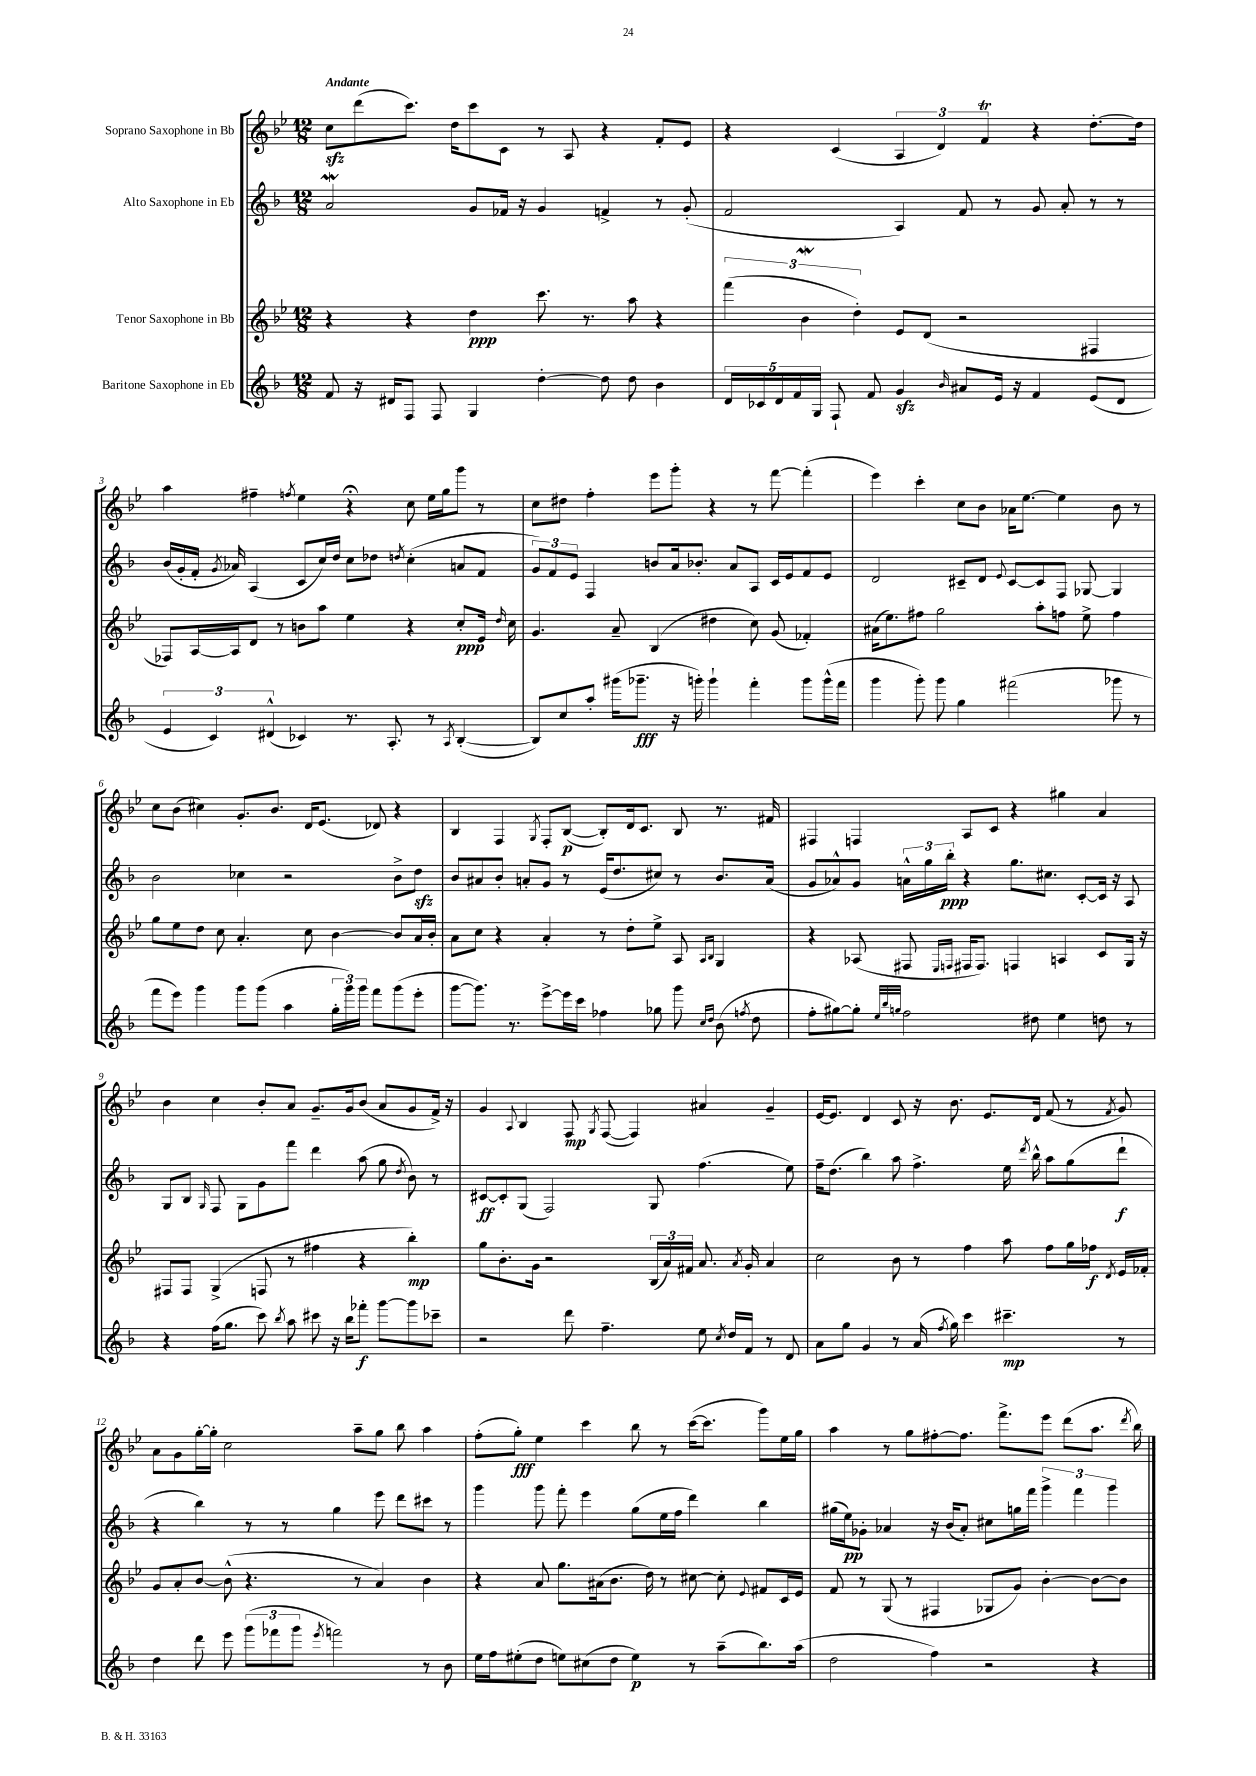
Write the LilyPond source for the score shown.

<<
\new StaffGroup <<
\new Staff = "s0" \with { instrumentName = "Soprano Saxophone in Bb" } {
    \clef treble \key bes \major \numericTimeSignature \time 12/8 \tempo "Andante"
    \autoBeamOff c''8[\sfz d'''8( c'''8.]) d''16[ c'''8 c'8] r8 a8 r4 f'8[-. ees'8] |
    r4 c'4( \tuplet 3/2 { a4 d'4) f'4\trill } r4 d''8.[~-. d''16] |
    a''4 fis''4-- \acciaccatura { f''8 } ees''4 r4\fermata c''8 ees''16[ g''16 g'''8] r8 |
    c''8[ dis''8] f''4-. ees'''8[ g'''8]-. r4 r8 f'''8~ f'''4-.( |
    ees'''4) c'''4-. c''8[ bes'8] aes'16[ ees''8.]~ ees''4 bes'8 r8 |
    c''8[ bes'8]( cis''4) g'8.[-. bes'8.] d'16[ ees'8.]( des'8) r4 |
    bes4 f4 \acciaccatura { g8 } f8[-. bes8]~\p( bes8[-.) d'16 c'8.] bes8 r8. fis'16 |
    fis4 f4 a8[ c'8] r4 gis''4 a'4 |
    bes'4 c''4 bes'8[-. a'8] g'8.[-- g'16 bes'8]( a'8[ g'8 f'16]->) r16 |
    g'4 \appoggiatura { a8 } bes4 f8\mp \acciaccatura { g8 } f8~( f4) ais'4 g'4-- |
    ees'16[~ ees'8.] d'4 c'8 r16 bes'8. ees'8.[ d'16] f'8( r8 \acciaccatura { f'8 } g'8) |
    a'8[ g'8 g''16~-. g''16]-. c''2 a''8[-- g''8] bes''8 a''4 |
    f''8[-.( g''8]-.\fff) ees''4 c'''4 bes''8 r8 c'''16[~( c'''8.] g'''8[) ees''16 g''16] |
    a''4 r8 g''8[ fis''8~-. fis''8.] f'''8.[-> ees'''8] d'''8[( a''8.] \acciaccatura { d'''8 } bes''16) \bar "|." |
}
\new Staff = "s1" \with { instrumentName = "Alto Saxophone in Eb" } {
    \clef treble \key f \major \numericTimeSignature \time 12/8
    \autoBeamOff a'2\mordent g'8[ fes'16] r16 g'4 f'4-> r8 g'8-.( |
    f'2 a4) f'8 r8 g'8 a'8-. r8 r8 |
    bes'16[( g'16-. f'16]-. \acciaccatura { g'8 } aes'16) a4( c'8[ c''16) d''16] c''8[ des''8] \acciaccatura { d''8 } c''4-.( a'8[ f'8] |
    \tuplet 3/2 { g'8[) f'8 e'8] } f4 b'8[ a'16 bes'8.]-. a'8[ a8] c'16[ e'16 f'8 e'8] |
    d'2 cis'8[-- d'8] \appoggiatura { e'8 } cis'8[~ cis'8 f8] ges8~ ges4 |
    bes'2 ces''4 r2 bes'8[-> d''8]\sfz |
    bes'8[ ais'8 bes'8]-. a'8[-. g'8] r8 e'16[( d''8. cis''8]) r8 bes'8.[ a'16]( |
    g'8[ aes'8-^) g'8] \tuplet 3/2 { a'16[-^ g''16 bes''16]-.\ppp } r4 g''8.[ cis''8.] c'8[~-. c'16] r16 a8 |
    g8[ bes8] \grace { g16 } f8 g8[ g'8 f'''8] d'''4 a''8( g''8 \acciaccatura { d''8 } bes'8) r8 |
    cis'8[~\ff cis'8-. g8]( f2) g8 f''4.( e''8) |
    f''16[-- d''8.]( bes''4) a''8 f''4.-> e''16 \acciaccatura { d'''8 } bes''16-^ a''8[ g''8( d'''8]-!\f |
    r4 bes''4) r8 r8 g''4 e'''8 d'''8[ cis'''8] r8 |
    g'''4 g'''8 f'''8-. e'''4 g''8[( e''16 f''16] d'''4) bes''4 |
    gis''16[( e''16\pp) ges'8]-. aes'4 r16 bes'16[( aes'8]-.) cis''8[ g''16 f'''16] \tuplet 3/2 { g'''4-> f'''4 g'''4 } \bar "|." |
}
\new Staff = "s2" \with { instrumentName = "Tenor Saxophone in Bb" } {
    \clef treble \key bes \major \numericTimeSignature \time 12/8
    \autoBeamOff r4 r4 d''4\ppp c'''8. r8. a''8 r4 |
    \tuplet 3/2 { f'''4( bes'4\mordent d''4-.) } ees'8[ d'8]( r2 fis4 |
    fes8[) a16~ a16 d'8] r8 b'8[ a''8] ees''4 r4 c''8[-.\ppp ees'16] \grace { d''16 } c''16 |
    g'4. a'8-- bes4( dis''4 c''8) g'8( fes'4-.) |
    ais'16[( ees''8.) fis''8] g''2 a''8[-. f''8] ees''8-> f''4 |
    g''8[ ees''8 d''8] c''8 a'4.-. c''8 bes'4~ bes'8[ a'16 bes'16]-. |
    a'8[ c''8] r4 a'4-. r8 d''8[-. ees''8]-> a8 \grace { a16[ bes16] } g4 |
    r4 aes8( fis8 \grace { ees16[ f16] } fis16[ fis8.]) f4 a4 c'8[ g16] r16 |
    fis8[ fis8] g4->( f8 r8 fis''4 r4 bes''4-.\mp) |
    g''8[ bes'8.-. g'16] r2 \tuplet 3/2 { bes16[( a'16) fis'16] } a'8. \acciaccatura { a'8 } g'16-. a'4 |
    c''2 bes'8 r8 f''4 a''8 f''8[ g''16 fes''16]\f \acciaccatura { d'8 } ees'16[ fes'16]-. |
    g'8[ a'8-. bes'8]~ bes'8-^( r4. r8 a'4) bes'4 |
    r4 a'8 g''8.[ ais'16( bes'8.] d''16) r8 cis''8~ cis''8-. \appoggiatura { ees'8 } fis'8[ c'16 ees'16] |
    f'8 r8 g8( r8 fis4 ges8[ g'8]) bes'4~-. bes'8[~ bes'8] \bar "|." |
}
\new Staff = "s3" \with { instrumentName = "Baritone Saxophone in Eb" } {
    \clef treble \key f \major \numericTimeSignature \time 12/8
    \autoBeamOff f'8 r16 dis'16[ f8] f8 g4 d''4~-. d''8 d''8 bes'4 |
    \tuplet 5/4 { d'16[ ces'16 d'16 f'16 g16] } f8-! f'8 g'4\sfz \grace { bes'16 } ais'8[ e'16] r16 f'4 e'8[( d'8] |
    \tuplet 3/2 { e'4 c'4) dis'4-^( } ces'4) r8. a8.-. r8 \acciaccatura { a8 } bes4~-.( |
    bes8[) c''8 a''8]-. gis'''16[( ges'''8.]--\fff r16 g'''16-.) g'''4-! f'''4-. g'''8[ g'''16-^( f'''16] |
    g'''4 g'''8-.) g'''8 g''4 fis'''2( ges'''8 r8 |
    f'''8[ e'''8]) g'''4 g'''8[ g'''8]( a''4 \tuplet 3/2 { g''16[-. g'''16) g'''16] } f'''8[ g'''8( e'''8]-. |
    g'''8[~ g'''8.]) r8. e'''8[~-> e'''16 c'''16] fes''4 ges''8 g'''8 \grace { c''16[ d''16] } bes'8( \acciaccatura { f''8 } d''8 |
    f''8[-. gis''8~) gis''8]-. \grace { e''32[ bes''32 g''32] } f''2 dis''8 e''4 d''8 r8 |
    r4 f''16[( g''8.] c'''8) \acciaccatura { bes''8 } a''8 cis'''8 r16 bes''16[ fes'''8]-.\f g'''8[~ g'''8 ces'''8]-- |
    r2 d'''8 f''4.-- e''8 \acciaccatura { c''8 } d''16[ f'16] r8 d'8 |
    a'8[ g''8] g'4 r8 a'16( \acciaccatura { f''8 } g''16) c'''4 cis'''4.--\mp r8 |
    d''4 d'''8 e'''8 \tuplet 3/2 { g'''8[( fes'''8 g'''8] } \acciaccatura { e'''8 } f'''2) r8 bes'8 |
    e''16[ f''16 eis''8-.( d''8] e''8[) cis''8( d''8] e''4\p) r8 a''8[--( bes''8.) a''16]( |
    d''2 f''4) r2 r4 \bar "|." |
}
>>
>>
